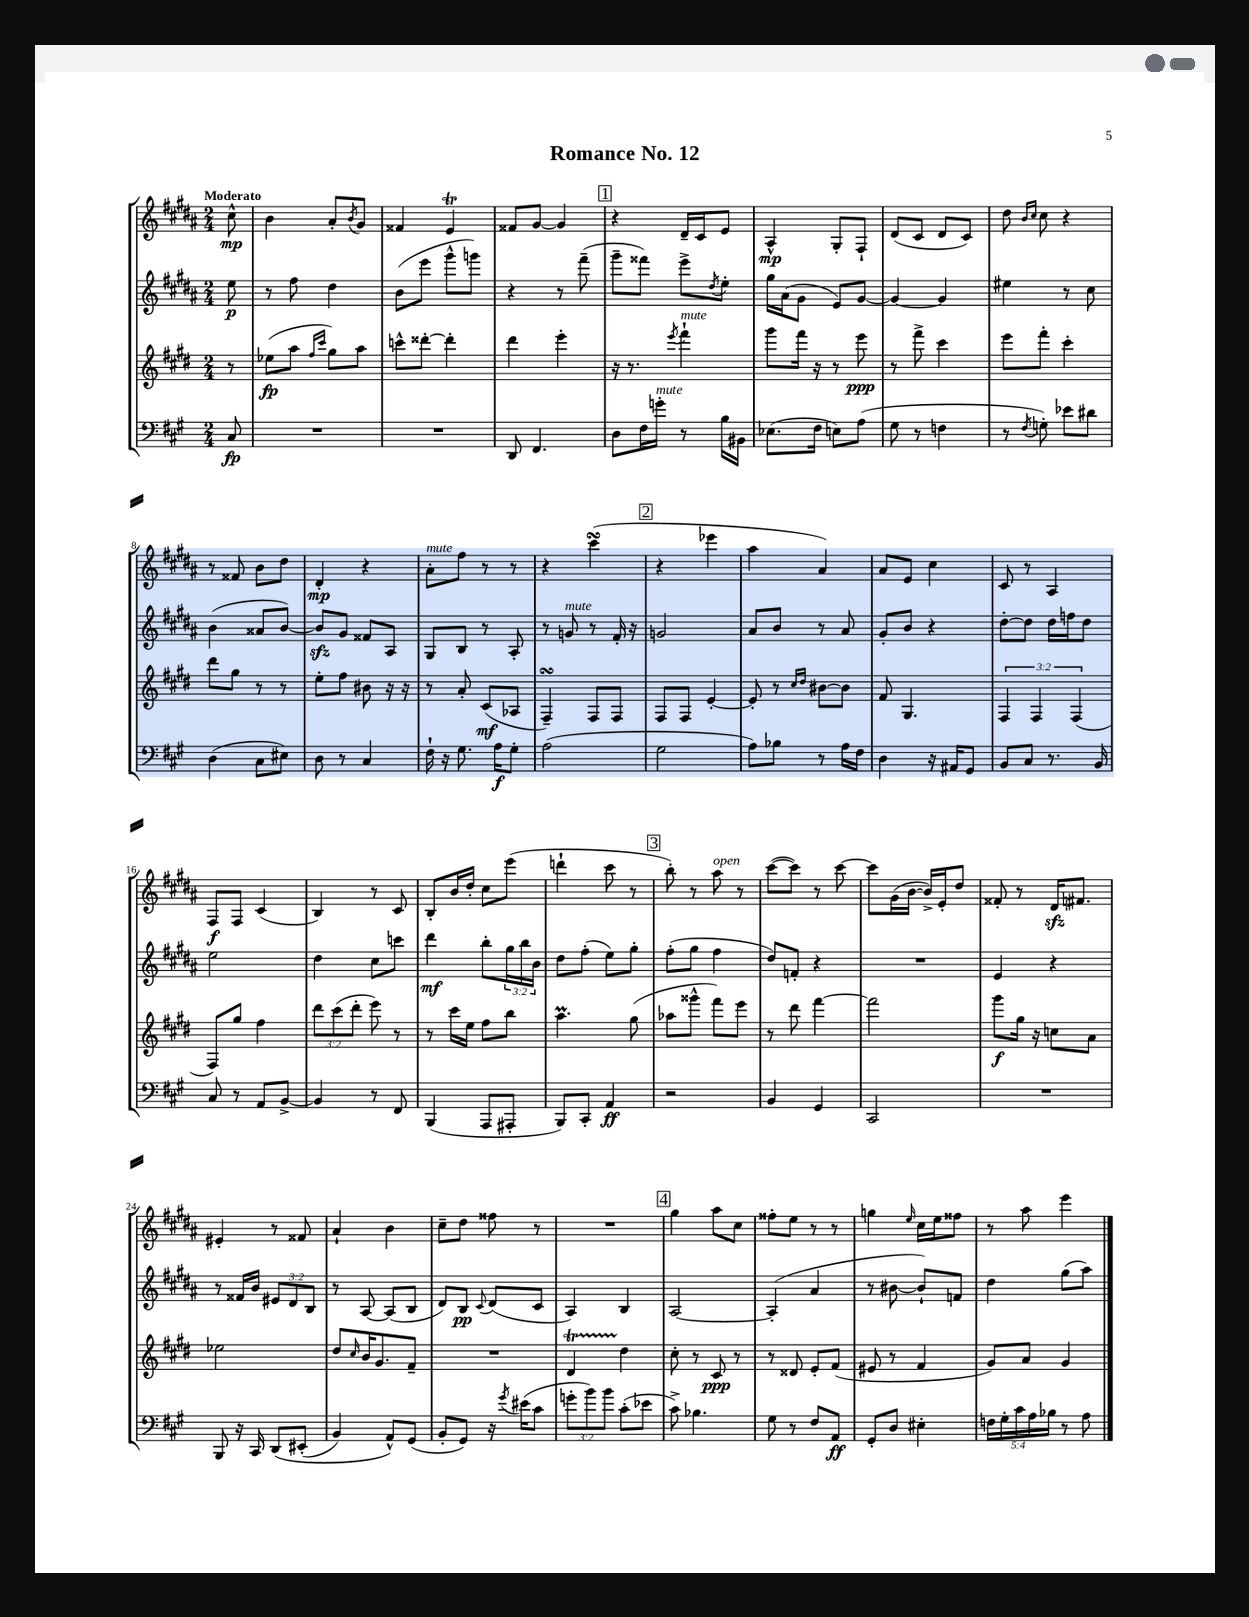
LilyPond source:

\header { title = "Romance No. 12" }
<<
\new StaffGroup <<
\new Staff = "s0" {
    \clef treble \key b \major \numericTimeSignature \time 2/4 \partial 8 \tempo "Moderato"
    cis''8-^\mp |
    b'4 ais'8-. \acciaccatura { b'8 } gis'8 |
    fisis'4 e'4\trill |
    fisis'8 gis'8~ gis'4 |
    \mark \markup { \box "1" } r4 dis'16-- cis'16 e'8 |
    ais4-^\mp gis8-. fis8-! |
    dis'8( cis'8 dis'8 cis'8) |
    dis''8 \grace { b'16 cis''16 } cis''8 r4 |
    r8 fisis'8 b'8 dis''8 |
    dis'4-.\mp r4 |
    ais'8-.^\markup { \italic "mute" } fis''8 r8 r8 |
    r4 cis'''4\turn( |
    \mark \markup { \box "2" } r4 ees'''4 |
    ais''4 ais'4) |
    ais'8 e'8 cis''4 |
    cis'8 r8 ais4 |
    fis8\f fis8 cis'4( |
    b4) r8 cis'8 |
    b8-. b'16 dis''16-. cis''8 e'''8( |
    d'''4-! cis'''8 r8 |
    \mark \markup { \box "3" } b''8-.) r8 ais''8^\markup { \italic "open" } r8 |
    cis'''8~( cis'''8) r8 cis'''8~ |
    cis'''8 gis'16( b'16~ b'16->) e'16-. dis''8 |
    fisis'8-. r8 dis'16\sfz fis'8. |
    eis'4-. r8 fisis'8 |
    ais'4-! b'4 |
    cis''8-- dis''8 fisis''8 r8 |
    R2 |
    \mark \markup { \box "4" } gis''4 ais''8 cis''8 |
    fisis''8-. e''8 r8 r8 |
    g''4 \grace { e''16 } cis''16 e''16 fisis''8 |
    r8 ais''8 e'''4 \bar "|." |
}
\new Staff = "s1" {
    \clef treble \key b \major \numericTimeSignature \time 2/4 \override Staff.TupletNumber.text = #tuplet-number::calc-fraction-text \partial 8
    e''8\p |
    r8 fis''8 dis''4 |
    b'8( e'''8 gis'''8-^ g'''8) |
    r4 r8 fis'''8--( |
    \mark \markup { \box "1" } gis'''8-- fisis'''8) e'''8-> \acciaccatura { dis''8 } e''8-. |
    gis''16 ais'16( gis'8 e'8) gis'8~ |
    gis'4~ gis'4 |
    eis''4 r8 cis''8 |
    b'4( aisis'8 b'8~) |
    b'8\sfz gis'8 fisis'8 ais8 |
    gis8 b8 r8 ais8-. |
    r8 g'8^\markup { \italic "mute" } r8 fis'16-. r16 |
    \mark \markup { \box "2" } g'2 |
    ais'8 b'8 r8 ais'8 |
    gis'8-. b'8 r4 |
    dis''8~-. dis''8 dis''16 f''16 dis''8 |
    e''2 |
    dis''4 cis''8 c'''8 |
    dis'''4\mf b''8-. \tuplet 3/2 { gis''16 b''16 b'16 } |
    dis''8 fis''8-.( e''8) gis''8-. |
    \mark \markup { \box "3" } fis''8-.( gis''8 fis''4 |
    dis''8) f'8-. r4 |
    R2 |
    e'4 r4 |
    r8 fisis'16 b'16 \tuplet 3/2 { eis'8 dis'8 b8 } |
    r8 ais8~ ais8( b8 |
    dis'8) b8\pp \appoggiatura { cis'8 } dis'8( cis'8 |
    ais4) b4 |
    \mark \markup { \box "4" } ais2~ |
    ais4-.( ais'4 |
    r8 bis'8~ bis'8-!) f'8 |
    dis''4 gis''8( ais''8) \bar "|." |
}
\new Staff = "s2" {
    \clef treble \key e \major \numericTimeSignature \time 2/4 \override Staff.TupletNumber.text = #tuplet-number::calc-fraction-text \partial 8
    r8 |
    ees''8\fp( a''8 \grace { fis''16 cis'''16 } gis''8) a''8 |
    c'''8-^ disis'''8~-. disis'''4-. |
    dis'''4 e'''4-. |
    \mark \markup { \box "1" } r16 r8. \acciaccatura { e'''8 } fis'''4-!^\markup { \italic "mute" } |
    gis'''8 fis'''16 r16 r8 e'''8\ppp |
    r8 fis'''8-> cis'''4 |
    e'''8 fis'''8-. cis'''4-. |
    dis'''8 gis''8 r8 r8 |
    e''8-. fis''8 bis'8 r16 r16 |
    r8 a'8-. cis'8\mf( aes8 |
    fis4--\turn) fis8 fis8 |
    \mark \markup { \box "2" } fis8 fis8 e'4~-. |
    e'8-. r8 \grace { cis''16 dis''16 } bis'8~ bis'8 |
    fis'8 gis4. |
    \tuplet 3/2 { fis4 fis4 fis4( } |
    fis8) gis''8 fis''4 |
    \tuplet 3/2 { dis'''8 cis'''8( dis'''8-. } e'''8) r8 |
    r8 cis'''16 e''16 fis''8 b''8 |
    a''4.\prall gis''8( |
    \mark \markup { \box "3" } aes''8 gisis'''8-^ fis'''8) e'''8 |
    r8 dis'''8 fis'''4~ |
    fis'''2 |
    gis'''8\f gis''16 r16 c''8 a'8 |
    ees''2 |
    dis''8 \grace { cis''16 } b'16 gis'8. fis'8-- |
    R2 |
    dis'4\startTrillSpan dis''4\stopTrillSpan |
    \mark \markup { \box "4" } cis''8-. r8 cis'8\ppp r8 |
    r8 disis'8 e'8-. fis'8( |
    eis'8 r8 fis'4 |
    gis'8) a'8 gis'4 \bar "|." |
}
\new Staff = "s3" {
    \clef bass \key a \major \numericTimeSignature \time 2/4 \override Staff.TupletNumber.text = #tuplet-number::calc-fraction-text \partial 8
    cis8\fp |
    R2 |
    R2 |
    d,8 fis,4. |
    \mark \markup { \box "1" } d8 fis16 g'16-.^\markup { \italic "mute" } r8 b16 bis,16 |
    ees8.( fis16 e8) a8( |
    gis8 r8 f4 |
    r8 \acciaccatura { fis8 } g8-.) ees'8 dis'8 |
    d4( cis8 eis8) |
    d8 r8 cis4 |
    fis16-! r16 gis8. a16\f gis8-. |
    a2( |
    \mark \markup { \box "2" } gis2 |
    a8) bes8 r8 a16 fis16 |
    d4 r16 ais,16 gis,8 |
    b,8 cis8 r8. b,16 |
    cis8 r8 a,8 b,8~-> |
    b,4 r8 fis,8 |
    b,,4( a,,8 ais,,8-. |
    b,,8) cis,8-. a,4\ff |
    \mark \markup { \box "3" } r2 |
    b,4 gis,4 |
    cis,2 |
    R2 |
    b,,8 r16 cis,16 d,8\( eis,8-.( |
    b,4) a,8-^\) gis,8( |
    b,8-. gis,8) r16 \acciaccatura { gis'8 } eis'16( cis'8 |
    \tuplet 3/2 { g'8-. b'8) b'8 } cis'8-.( ees'8 |
    \mark \markup { \box "4" } cis'8->) bes4. |
    gis8 r8 fis8 a,8\ff |
    gis,8-. d8 eis4-. |
    \tuplet 5/4 { f16 gis16-. cis'16 a16 bes16 } r8 a8 \bar "|." |
}
>>
>>
